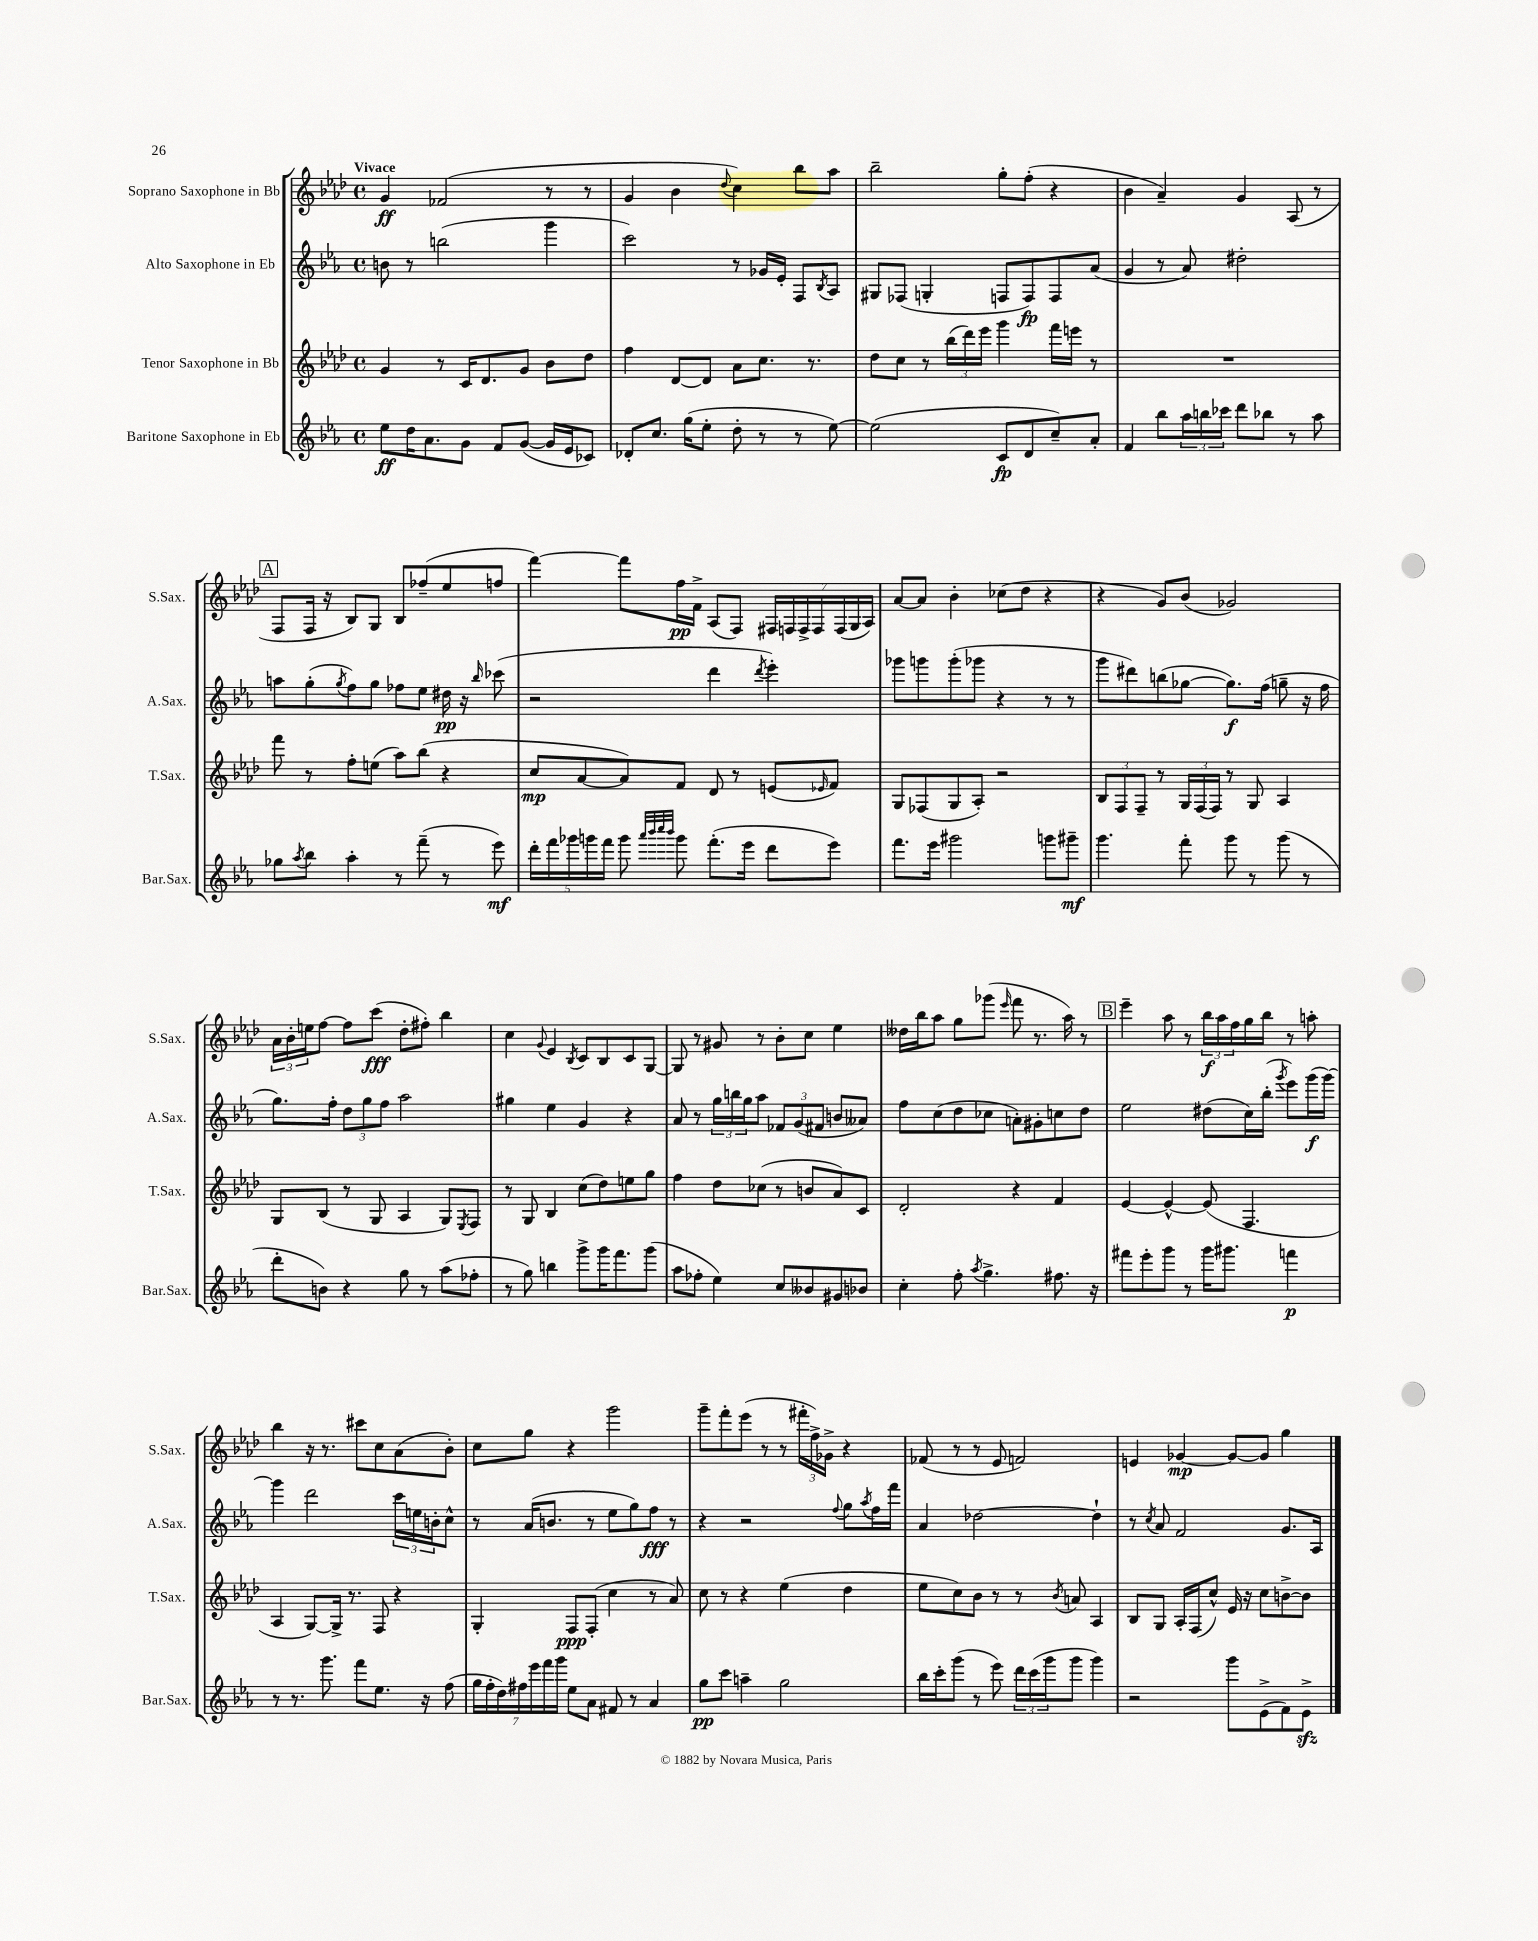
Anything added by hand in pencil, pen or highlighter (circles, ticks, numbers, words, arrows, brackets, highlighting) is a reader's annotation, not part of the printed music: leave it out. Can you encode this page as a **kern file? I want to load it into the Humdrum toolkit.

**kern	**dynam	**kern	**dynam	**kern	**dynam	**kern	**dynam
*part4	*part4	*part3	*part3	*part2	*part2	*part1	*part1
*staff4	*staff4	*staff3	*staff3	*staff2	*staff2	*staff1	*staff1
*I"Baritone Saxophone in Eb	*	*I"Tenor Saxophone in Bb	*	*I"Alto Saxophone in Eb	*	*I"Soprano Saxophone in Bb	*
*I'Bar.Sax.	*	*I'T.Sax.	*	*I'A.Sax.	*	*I'S.Sax.	*
*clefG2	*	*clefG2	*	*clefG2	*	*clefG2	*
*k[b-e-a-]	*	*k[b-e-a-d-]	*	*k[b-e-a-]	*	*k[b-e-a-d-]	*
*M4/4	*	*M4/4	*	*M4/4	*	*M4/4	*
*met(c)	*	*met(c)	*	*met(c)	*	*met(c)	*
=1	=1	=1	=1	=1	=1	=1	=1
!	!	!	!	!	!	!LO:TX:a:B:t=Vivace	!
8ee-\L	ff	4g/	.	8bn\	.	4g/	ff
16dd\K	.	.	.	8r	.	.	.
8.a-\	.	.	.	.	.	.	.
.	.	8r	.	(2bbn\	.	(2f-X/	.
8g\J	.	16c/KL	.	.	.	.	.
.	.	8.d-/	.	.	.	.	.
8f/L	.	.	.	.	.	.	.
([8g/J	.	8g/J	.	.	.	.	.
16g/LL]	.	8b-\L	.	4ggg\	.	8r	.
16e-/J	.	.	.	.	.	.	.
8c-X/J)	.	8dd-\J	.	.	.	8r	.
=2	=2	=2	=2	=2	=2	=2	=2
8d-X'/L	.	4ff\	.	2ccc\)	.	4g/	.
8.cc/J	.	.	.	.	.	.	.
.	.	[8d-/L	.	.	.	4b-\	.
(16gg\KL	.	.	.	.	.	.	.
8ee-'\J	.	8d-/J]	.	.	.	.	.
.	.	.	.	.	.	8qqdd-/	.
8dd'\	.	8a-\L	.	8r	.	4cc\)	.
8r	.	8.cc\J	.	16g-X/LL	.	.	.
.	.	.	.	16e-'/JJ	.	.	.
8r	.	.	.	8F/L	.	8bb-\L	.
.	.	8.r	.	.	.	.	.
.	.	.	.	8qB-/	.	.	.
[8ee-\)	.	.	.	8A-/J	.	8aa-\J	.
=3	=3	=3	=3	=3	=3	=3	=3
(2ee-\]	.	8dd-\L	.	8G#X/L	.	2bb-~\	.
.	.	8cc\J	.	(8F-X/J	.	.	.
.	.	8r	.	4Gn'/	.	.	.
.	.	(24bb-\LL	.	.	.	.	.
.	.	24ddd-\)	.	.	.	.	.
.	.	24eee-\JJ	.	.	.	.	.
8c/L	fp	4ggg\	.	8Fn/L	.	8gg'\L	.
8d/	.	.	.	8F/)	fp	(8ff'\J	.
8cc~/)	.	16fff\LL	.	8F/	.	4r	.
.	.	16eeen\JJ	.	.	.	.	.
8a-'/J	.	8r	.	(8a-/J	.	.	.
=4	=4	=4	=4	=4	=4	=4	=4
4f/	.	1r	.	4g/	.	4b-\	.
8bb-\L	.	.	.	8r	.	4a-~/)	.
24aa-\L	.	.	.	8a-/)	.	.	.
24bbn\	.	.	.	.	.	.	.
24ccc-X\JJ	.	.	.	.	.	.	.
8ddd\L	.	.	.	2dd#X'\	.	4g/	.
8bb-X\J	.	.	.	.	.	.	.
8r	.	.	.	.	.	(8A-/	.
8aa-\	.	.	.	.	.	8r	.
!!LO:LB:g=z
!!LO:REH:place=s1:t=A
=5	=5	=5	=5	=5	=5	=5	=5
8gg-X\L	.	8fff\	.	8aan\L	.	8F/L	.
8qaa-/	.	.	.	.	.	.	.
8bb-\J	.	8r	.	(8gg'\	.	16F/Jk	.
.	.	.	.	.	.	16r	.
.	.	.	.	8qgg/	.	.	.
4aa-'\	.	8ff'\L	.	8ff\)	.	8B-/L)	.
.	.	(8een\J	.	8gg\J	.	8G/J	.
8r	.	8aa-\L)	.	8ff-X\L	.	8B-/L	.
(8fff~\	.	(8bb-\J	.	8ee-\J	.	(8ff-X~/	.
8r	.	4r	.	16dd#X\	pp	8ee-/	.
.	.	.	.	16r	.	.	.
.	.	.	.	16qqbb-/	.	.	.
8eee-\)	mf	.	.	(8ccc-X\	.	8ffn/J	.
=6	=6	=6	=6	=6	=6	=6	=6
20ddd'\LL	.	8cc/L	mp	2r	.	[4fff\)	.
20fff\	.	.	.	.	.	.	.
20ggg-X\	.	.	.	.	.	.	.
.	.	[8a-/	.	.	.	.	.
20gggn\	.	.	.	.	.	.	.
20fff\JJ	.	.	.	.	.	.	.
8ggg\	.	8a-/])	.	.	.	8fff\L]	.
32qqaaa-/LLL	.	.	.	.	.	.	.
32qqbbb-/	.	.	.	.	.	.	.
32qqcccc/	.	.	.	.	.	.	.
32qqbbb-/JJJ	.	.	.	.	.	.	.
8ggg\	.	8f/J	.	.	.	16ff\L	pp
.	.	.	.	.	.	16f^\JJ	.
(8.fff'\L	.	8d-/	.	4ddd\	.	(8A-/L	.
.	.	8r	.	.	.	8F/J)	.
16eee-\Jk	.	.	.	.	.	.	.
.	.	.	.	8qddd/	.	.	.
8ddd\L	.	(8en/L	.	4eee-'\)	.	28F#X/LL	.
.	.	.	.	.	.	28Fn/	.
.	.	.	.	.	.	28F^/	.
.	.	.	.	.	.	28F/	.
.	.	16qqe-X/	.	.	.	.	.
8eee-\J)	.	8f/J)	.	.	.	.	.
.	.	.	.	.	.	(28F/	.
.	.	.	.	.	.	28G/	.
.	.	.	.	.	.	28A-/JJ)	.
=7	=7	=7	=7	=7	=7	=7	=7
8.fff\L	.	8G/L	.	8ggg-X\L	.	[8a-/L	.
.	.	(8F-X/	.	8gggn\	.	8a-/J]	.
16eee-\Jk	.	.	.	.	.	.	.
2ggg#X\	.	8G/	.	(8ggg'\	.	4b-'\	.
.	.	8A-'/J)	.	8ggg-X\J	.	.	.
.	.	2r	.	4r	.	(8cc-X\L	.
.	.	.	.	.	.	8dd-\J	.
8gggn\L	.	.	.	8r	.	4r	.
8ggg#X~\J	mf	.	.	8r	.	.	.
=8	=8	=8	=8	=8	=8	=8	=8
4.ggg\	.	12B-/L	.	8ggg\L	.	4r	.
.	.	12F/	.	.	.	.	.
.	.	.	.	8ddd#X\)	.	.	.
.	.	12F~/J	.	.	.	.	.
.	.	8r	.	(8bbn\	.	8g/L)	.
8fff'\	.	24G/LL	.	[8gg-X\J	.	(8b-/J	.
.	.	(24F/	.	.	.	.	.
.	.	24F/JJ)	.	.	.	.	.
8ggg\	.	8r	.	8.gg-\L])	f	2g-X/)	.
8r	.	8G/	.	.	.	.	.
.	.	.	.	(16ff\Jk	.	.	.
(8ggg\	.	4A-/	.	8ggn~\	.	.	.
8r	.	.	.	16r	.	.	.
.	.	.	.	16ff\	.	.	.
!!LO:LB:g=z
=9	=9	=9	=9	=9	=9	=9	=9
8ddd'\L	.	8G/L	.	8.gg\L)	.	24a-\LL	.
.	.	.	.	.	.	24b-'\	.
.	.	.	.	.	.	24een\J	.
8bn\J)	.	(8B-/J	.	.	.	[8ff\J	.
.	.	.	.	16ff'\Jk	.	.	.
4r	.	8r	.	12dd\L	.	8ff\L]	.
.	.	.	.	12gg\	.	.	.
.	.	8G/	.	.	.	(8ccc\J	fff
.	.	.	.	12ff\J	.	.	.
8gg\	.	4A-/	.	2aa-\	.	8dd-'\L	.
8r	.	.	.	.	.	8ff#X'\J)	.
(8aa-\L	.	8G/L)	.	.	.	4bb-\	.
.	.	8qE-/	.	.	.	.	.
8ff-X'\J	.	8F/J	.	.	.	.	.
=10	=10	=10	=10	=10	=10	=10	=10
8r	.	8r	.	4gg#X\	.	4cc\	.
8gg\)	.	8G/	.	.	.	.	.
.	.	.	.	.	.	8qqg/	.
4bbn\	.	4B-/	.	4ee-\	.	4e-/	.
.	.	.	.	.	.	8qB-/	.
8ggg^\L	.	(8cc\L	.	4g/	.	8c/L	.
16ggg\K	.	8dd-\)	.	.	.	8B-/	.
8.fff\	.	.	.	.	.	.	.
.	.	8een\	.	4r	.	8c/	.
(8ggg\J	.	8gg\J	.	.	.	[8G/J	.
=11	=11	=11	=11	=11	=11	=11	=11
8aa-\L	.	4ff\	.	8a-/	.	8G/]	.
8ff-X'\J	.	.	.	8r	.	8r	.
4ee-\)	.	8dd-\L	.	24gg\LL	.	8g#X/	.
.	.	.	.	24bbn\	.	.	.
.	.	.	.	24gg\J	.	.	.
.	.	(8cc-X\J	.	8aa-\J	.	8r	.
8cc/L	.	8r	.	12f-X/L	.	8b-'\L	.
.	.	.	.	(12g/	.	.	.
8b--X/	.	8bn/L	.	.	.	8cc\J	.
.	.	.	.	12f#X/J	.	.	.
8g#X/	.	8a-/)	.	8bn/L	.	4ee-\	.
8b-X/J	.	8c/J	.	8a--X/J)	.	.	.
=12	=12	=12	=12	=12	=12	=12	=12
4cc'\	.	2d-'/	.	8ff\L	.	16dd--X\LL	.
.	.	.	.	.	.	16bb-\J	.
.	.	.	.	(8cc\	.	8aa-\J	.
8ff'\	.	.	.	8dd\	.	8gg\L	.
8qaa-/	.	.	.	.	.	.	.
4.gg^\	.	.	.	8cc-X\J	.	(8ggg-X\J	.
.	.	.	.	.	.	16qqeee-/	.
.	.	4r	.	8an'\L)	.	8fff\	.
.	.	.	.	8g#X'\	.	8.r	.
8.ff#X\	.	4f/	.	8ccn\	.	.	.
.	.	.	.	.	.	16aa-\)	.
.	.	.	.	8dd\J	.	8r	.
16r	.	.	.	.	.	.	.
!!LO:REH:place=s1:t=B
=13	=13	=13	=13	=13	=13	=13	=13
8fff#X\L	.	[4e-/	.	2ee-\	.	4eee-~\	.
8eee-'\	.	.	.	.	.	.	.
8ggg\J	.	4e-^^/_	.	.	.	8aa-\	.
8r	.	.	.	.	.	8r	.
16ggg\KL	.	(8e-/]	.	(8dd#X\L	.	24bb-\LL	f
.	.	.	.	.	.	24aa-\	.
8.ggg#X\J	.	.	.	.	.	.	.
.	.	.	.	.	.	24ff\	.
.	.	4.F/	.	16cc\L)	.	16gg\	.
.	.	.	.	(16bb-'\JJ	.	16bb-\JJ	.
.	.	.	.	8qggg/	.	.	.
4fffn\	p	.	.	8eee-\L)	.	8r	.
.	.	.	.	(16ggg\L	f	8aan'\	.
.	.	.	.	[16ggg\JJ)	.	.	.
!!LO:LB:g=z
=14	=14	=14	=14	=14	=14	=14	=14
8r	.	4A-/	.	4ggg\]	.	4bb-\	.
8.r	.	.	.	.	.	.	.
.	.	[8G/L)	.	2ddd\	.	16r	.
8.ggg\	.	.	.	.	.	8.r	.
.	.	16G^/Jk]	.	.	.	.	.
.	.	8.r	.	.	.	.	.
8fff\L	.	.	.	.	.	8ccc#X\L	.
8.ee-\J	.	8F/	.	.	.	8cc\	.
.	.	4r	.	24ccc\LL	.	(8a-\	.
.	.	.	.	24een\	.	.	.
16r	.	.	.	.	.	.	.
.	.	.	.	24bn'\J	.	.	.
(8ff\	.	.	.	8cc^^\J	.	8b-'\J)	.
=15	=15	=15	=15	=15	=15	=15	=15
28gg\LL	.	4G'/	.	8r	.	8cc\L	.
28ff'\	.	.	.	.	.	.	.
28dd\)	.	.	.	.	.	.	.
28ff#X\	.	.	.	.	.	.	.
.	.	.	.	(16a-/KL	.	8gg\J	.
28eee-\	.	.	.	.	.	.	.
28fff\	.	.	.	.	.	.	.
.	.	.	.	8.bn/J	.	.	.
28ggg\JJ	.	.	.	.	.	.	.
8ee-\L	.	8F/L	ppp	.	.	4r	.
8a-\J	.	(8F'/J	.	8r	.	.	.
8f#X/	.	4cc\	.	8ee-\L	.	2ggg\	.
8r	.	.	.	8gg\)	.	.	.
4a-/	.	8r	.	8ff\J	fff	.	.
.	.	8a-/)	.	8r	.	.	.
=16	=16	=16	=16	=16	=16	=16	=16
8gg\L	pp	8cc\	.	4r	.	8ggg~\L	.
8ccc\J	.	8r	.	.	.	8fff'\	.
4aan~\	.	4r	.	2r	.	(8eee-\J	.
.	.	.	.	.	.	8r	.
2gg\	.	(4ee-\	.	.	.	8r	.
.	.	.	.	.	.	24fff#X'\LL	.
.	.	.	.	.	.	24ff^\)	.
.	.	.	.	.	.	24g-X^\JJ	.
.	.	.	.	8qqff/	.	.	.
.	.	4dd-\	.	8gg\L	.	4r	.
.	.	.	.	8qaa-/	.	.	.
.	.	.	.	16ff\L	.	.	.
.	.	.	.	16fff\JJ	.	.	.
=17	=17	=17	=17	=17	=17	=17	=17
16bb-\LL	.	8ee-\L	.	4a-/	.	(8f-X/	.
16ccc'\J	.	.	.	.	.	.	.
(8ggg\J	.	8cc\)	.	.	.	8r	.
8r	.	8b-\J	.	[2dd-X\	.	8r	.
8eee-\)	.	8r	.	.	.	8e-/	.
24ddd\LL	.	8r	.	.	.	2fn/)	.
(24ccc\	.	.	.	.	.	.	.
24ggg\J	.	.	.	.	.	.	.
.	.	8qb-/	.	.	.	.	.
8ggg\J	.	8an/	.	.	.	.	.
4ggg\)	.	4A-/	.	4dd-`\]	.	.	.
=18	=18	=18	=18	=18	=18	=18	=18
2r	.	8B-/L	.	8r	.	4en/	.
.	.	.	.	8qcc/	.	.	.
.	.	8G/J	.	8a-/	.	.	.
.	.	16A-'/LL	.	2f/	.	[4g-X/	mp
.	.	(16F/J	.	.	.	.	.
.	.	8cc^^/J)	.	.	.	.	.
8ggg\L	.	16e-/	.	.	.	8g-/L_	.
.	.	16r	.	.	.	.	.
(8e-^\	.	8cc\L	.	.	.	8g-/J]	.
8f\)	.	[8bn^\	.	8.g/L	.	4gg\	.
8e-zz^\J	.	8b\J]	.	.	.	.	.
.	.	.	.	16A-/Jk	.	.	.
==	==	==	==	==	==	==	==
*-	*-	*-	*-	*-	*-	*-	*-
